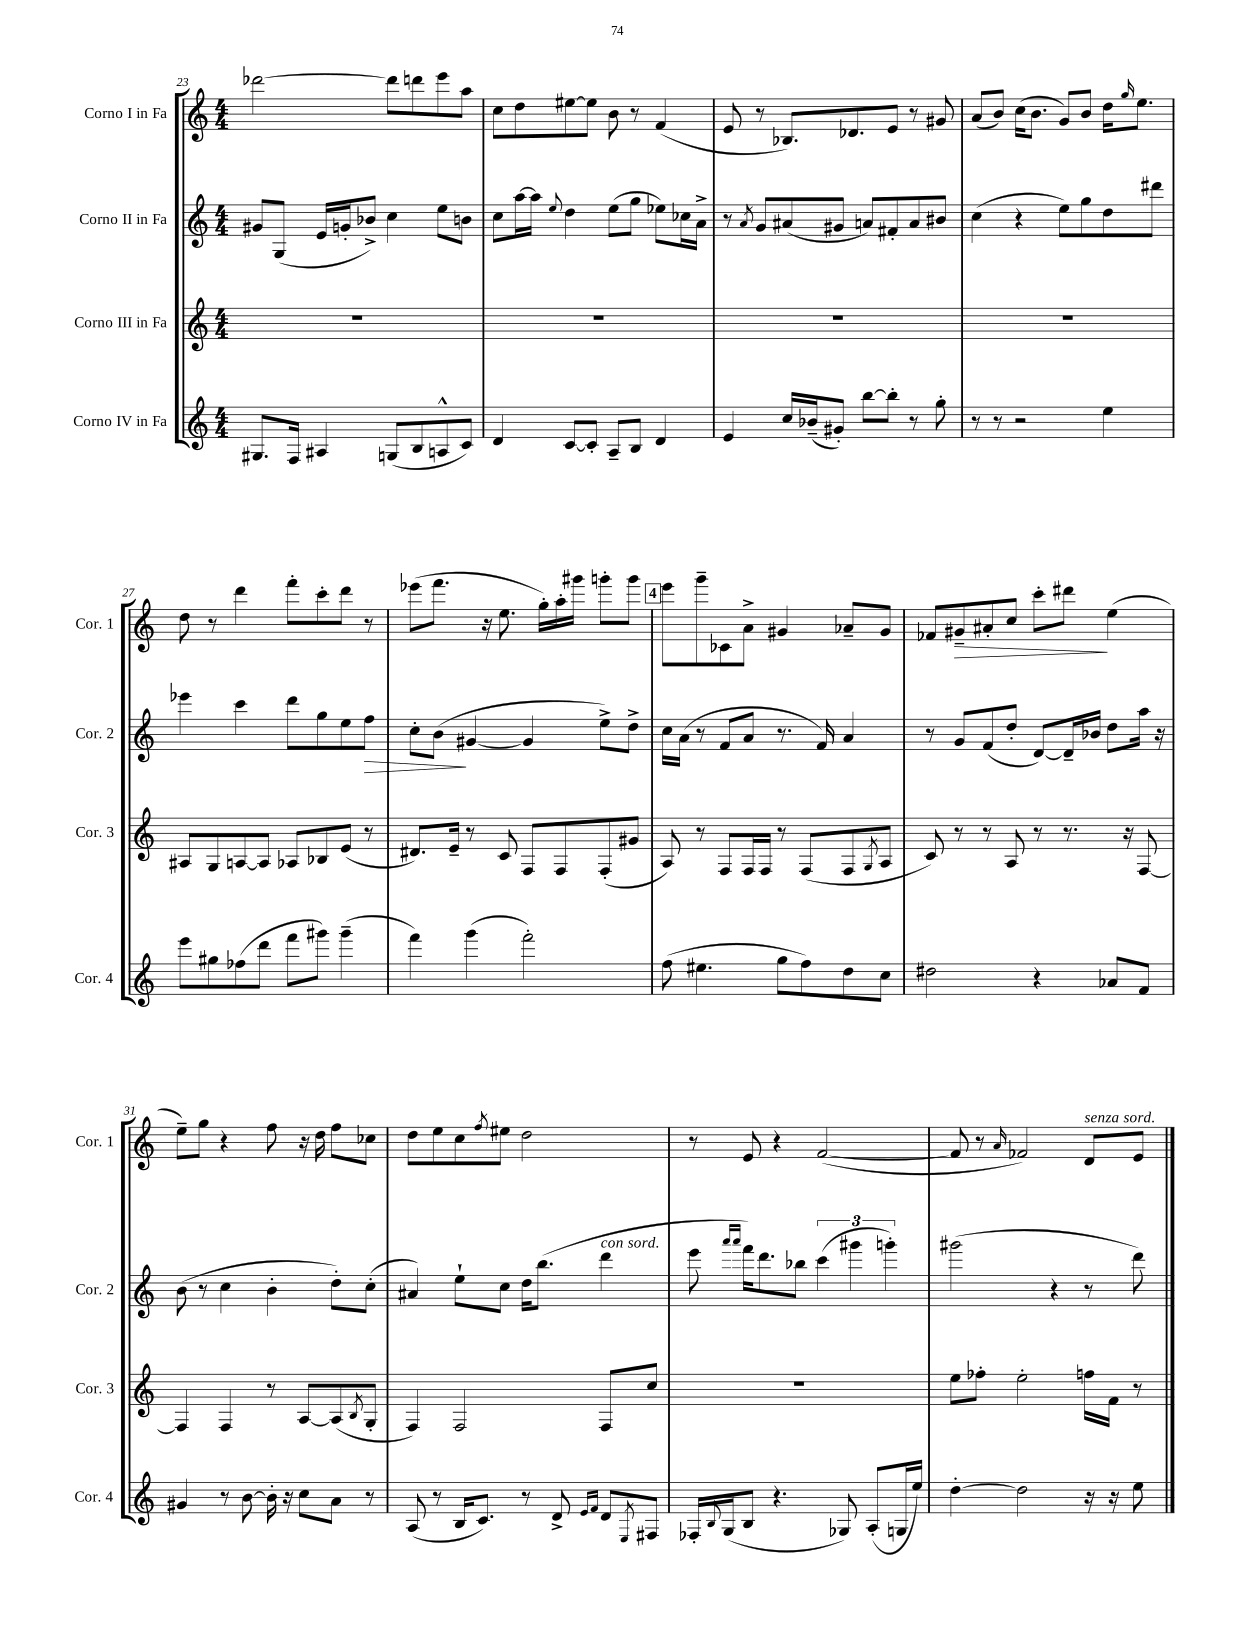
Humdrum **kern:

**kern	**kern	**kern	**kern
*staff4	*staff3	*staff2	*staff1
*clefG2	*clefG2	*clefG2	*clefG2
*k[]	*k[]	*k[]	*k[]
*M4/4	*M4/4	*M4/4	*M4/4
8.G#	1r	8g#	[2ddd-
.	.	(8G	.
16F	.	.	.
4A#	.	16e	.
.	.	16g'	.
.	.	8b-^)	.
(8G	.	4cc	8ddd-]
8B	.	.	8ddd
8A^^	.	8ee	8eee
8c)	.	8b	8aa
=	=	=	=
4d	1r	8cc	8cc
.	.	[16aa	8dd
.	.	16aa]	.
.	.	8qqee	.
[8c	.	4dd	[8ee#
8c']	.	.	8ee#]
8A~	.	(8ee	8b
8B	.	8gg	8r
4d	.	8ee-)	(4f
.	.	16cc-	.
.	.	16a^	.
=	=	=	=
4e	1r	8r	8e
.	.	8qa	.
.	.	8g	8r
16cc	.	(8a#	8.B-)
(16b-~	.	.	.
8g#')	.	8g#	.
.	.	.	8.d-
[8bb	.	8a)	.
8bb']	.	8f#'	8e
8r	.	8a	8r
8gg'	.	8b#	8g#
=	=	=	=
8r	1r	(4cc	(8a
8r	.	.	8b)
2r	.	4r	(16cc
.	.	.	8.b
.	.	8ee)	8g)
.	.	8gg	8b
4ee	.	8dd	16dd
.	.	.	16qqgg
.	.	.	8.ee
.	.	8ddd#	.
=	=	=	=
8eee	8A#	4eee-	8dd
8gg#	8G	.	8r
(8ff-	[8A	4ccc	4ddd
8ddd	8A]	.	.
8fff	8A-	8ddd	8fff'
8ggg#)	8B-	8gg	8ccc'
(4ggg#~	(8e	8ee	8ddd
.	8r	8ff	8r
=	=	=	=
4fff)	8.d#)	8cc'	(8eee-
.	.	(8b	8.fff
.	16e~	.	.
(4ggg	8r	[4g#	.
.	.	.	16r
.	8c	.	8.ee
2fff')	8F	4g#]	.
.	.	.	16gg')
.	8F	.	16aa'
.	.	.	16ggg#
.	(8F'	8ee^)	8ggg'
.	8g#	8dd^	8ggg
=	=	=	=
(8ff	8A)	16cc	8eee
.	.	(16a	.
4.ee#	8r	8r	8ggg~
.	8F	8f	8c-
.	16F	8a	8a^
.	16F	.	.
8gg	8r	8.r	4g#
8ff)	(8F	.	.
.	.	16f)	.
8dd	8F	4a	8a-~
.	8qG	.	.
8cc	8A	.	8g#
=	=	=	=
2dd#	8c)	8r	8f-
.	8r	8g	8g#~
.	8r	(8f	8a#'
.	8A	8dd'	8cc
4r	8r	[8d)	8ccc'
.	8.r	16d~]	8ddd#
.	.	16b-	.
8a-	.	8dd	(4ee
.	16r	.	.
8f	[8F	16aa	.
.	.	16r	.
=	=	=	=
4g#	4F]	(8b	8ee~)
.	.	8r	8gg
8r	4F	4cc	4r
[8b	.	.	.
16b']	8r	4b'	8ff
16r	.	.	.
8cc	[8A	.	16r
.	.	.	16dd
8a	(8A]	8dd')	8ff
.	8qB	.	.
8r	8G'	(8cc'	8cc-
=	=	=	=
(8A	4F)	4a#)	8dd
8r	.	.	8ee
16B	2F	8ee`	8cc
8.c)	.	.	.
.	.	.	8qff
.	.	8cc	8ee#
8r	.	16dd	2dd
.	.	(8.bb	.
8d^	.	.	.
16qqe	.	.	.
16qqf	.	.	.
8d	8F	4ddd	.
8qE	.	.	.
8F#	8cc	.	.
=	=	=	=
16F-'	1r	8eee	8r
8qqB	.	.	.
(16G	.	.	.
.	.	16qqaaa	.
.	.	16qqaaa	.
8B	.	16fff)	8e
.	.	8.ddd	.
4.r	.	.	4r
.	.	8bb-	.
.	.	(6ccc	([2f
8G-)	.	.	.
.	.	6ggg#	.
(8A'	.	.	.
.	.	6ggg')	.
16G	.	.	.
16ee)	.	.	.
=	=	=	=
[4dd'	8ee	(2ggg#	8f]
.	8ff-'	.	8r
.	.	.	16qqa
2dd]	2ee'	.	2f-)
.	.	4r	.
16r	16ff	8r	8d
16r	16f	.	.
8ee	8r	8ddd)	8e
==	==	==	==
*-	*-	*-	*-
